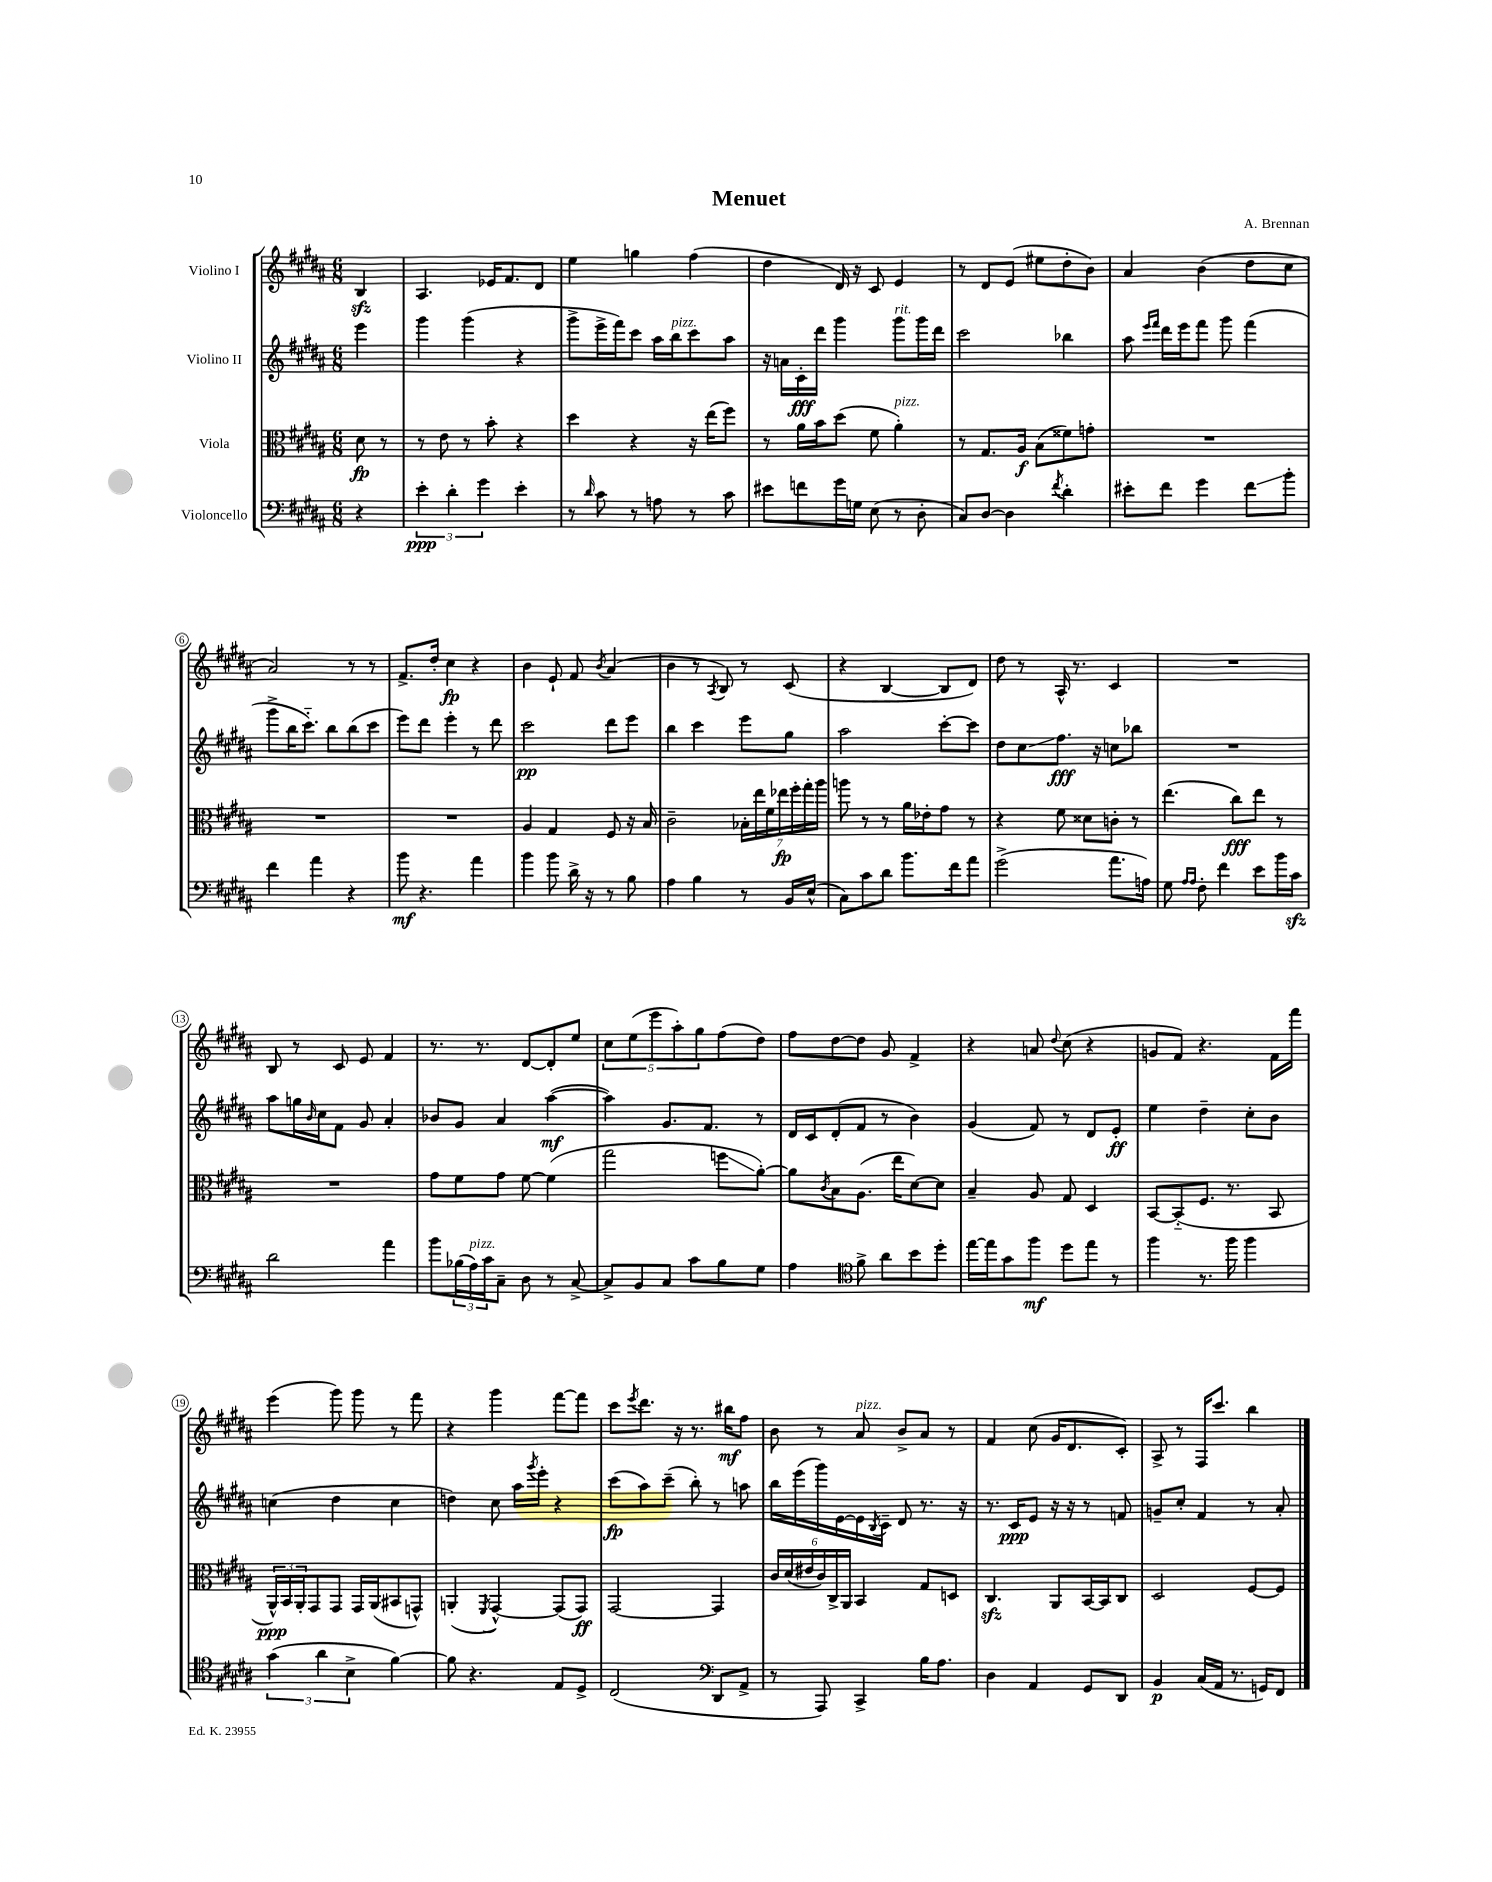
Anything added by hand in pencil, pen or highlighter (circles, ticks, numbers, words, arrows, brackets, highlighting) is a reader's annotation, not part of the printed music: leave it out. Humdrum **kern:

**kern	**kern	**kern	**kern
*staff4	*staff3	*staff2	*staff1
*clefF4	*clefC3	*clefG2	*clefG2
*k[f#c#g#d#a#]	*k[f#c#g#d#a#]	*k[f#c#g#d#a#]	*k[f#c#g#d#a#]
*M6/8	*M6/8	*M6/8	*M6/8
4r	8d#	4eee	4B
.	8r	.	.
=	=	=	=
6e'	8r	4ggg#	4.A#
.	8e	.	.
6d#'	.	.	.
.	8r	(4ggg#	.
6g#	.	.	.
.	8b'	.	16e-
.	.	.	8.f#
4e'	4r	4r	.
.	.	.	8d#
=	=	=	=
8r	4dd#	8ggg#^	4ee
16qqd#	.	.	.
8c#	.	16eee^	.
.	.	16fff#)	.
8r	4r	8ccc#	4gg
8A	.	16aa#	.
.	.	16bb	.
8r	16r	8ccc#	(4ff#
.	(16ee	.	.
8c#	8ff#)	8aa#	.
=	=	=	=
8e#	8r	16r	4dd#
.	.	16a	.
8f	16a#	16c#'	.
.	16b	16ddd#	.
16g#	(8dd#	4ggg#	16d#)
16G	.	.	16r
(8E	8f#	.	8c#
8r	4a#')	8ggg#	4e
8D#'	.	16ggg#	.
.	.	16ddd#	.
=	=	=	=
8C#)	8r	2ccc#	8r
[8D#	8.G#	.	8d#
4D#]	.	.	(8e
.	16A#	.	.
.	(8B	.	8ee#
8qf#	.	.	.
4d#'	8f##)	4bb-	8dd#'
.	8g'	.	8b)
=	=	=	=
8e#'	2.r	8aa#	4a#
.	.	16qqeee	.
.	.	16qqfff#	.
8f#	.	16ddd#	.
.	.	16eee	.
4g#	.	8fff#	(4b
.	.	8ggg#	.
8f#	.	(4fff#	8dd#
8b'	.	.	8cc#
=	=	=	=
4f#	2.r	8ggg#^	2a#)
.	.	16bb	.
.	.	8.ccc#'~)	.
4a#	.	.	.
.	.	8bb	.
4r	.	(8bb	8r
.	.	8ccc#	8r
=	=	=	=
8b	2.r	8eee)	8.f#^
4.r	.	8ddd#	.
.	.	.	16dd#'
.	.	4eee'	4cc#
4a#	.	8r	4r
.	.	8ddd#	.
=	=	=	=
4b	4A#	2ccc#	4b
8b	4G#	.	8e`
16d#^	.	.	8f#
16r	.	.	.
.	.	.	8qb
8r	8F#	8ddd#	(4a#
8B	16r	8eee	.
.	16B	.	.
=	=	=	=
4A#	2c#~	4bb	4b
4B	.	4ccc#	8r
.	.	.	8qA#
.	.	.	8B)
8r	28B-'	8eee	8r
.	28ee	.	.
.	28f#	.	.
.	28ee-	.	.
16BB	.	8gg#	(8c#
.	28ff#'	.	.
.	28gg#'	.	.
(16E^^	.	.	.
.	28aa#	.	.
=	=	=	=
8C#)	8aa	2aa#	4r
8c#	8r	.	.
8d#	8r	.	[4B
8.b	16a#	.	.
.	16e-'	.	.
.	8g#	[8ccc#'	8B]
16f#	.	.	.
8a#	8r	8ccc#]	8d#)
=	=	=	=
(2g#^	4r	8dd#	8dd#
.	.	8cc#	8r
.	8f#	8.ff#	16A#^^
.	.	.	8.r
.	8d##	.	.
.	.	16r	.
8.a#	8c'	8cc	4c#
.	8r	8bb-	.
16A)	.	.	.
=	=	=	=
8G#	(4.ee	2.r	2.r
16qqA#	.	.	.
16qqA#	.	.	.
8F#'	.	.	.
4f#	.	.	.
.	8cc#)	.	.
8e	8ee	.	.
16b	8r	.	.
16c#	.	.	.
=	=	=	=
2d#	2.r	8aa#	8B
.	.	16gg	8r
.	.	16qqb	.
.	.	16cc#	.
.	.	8f#	8c#
.	.	8g#	8e
4a#	.	4a#'	4f#
=	=	=	=
8b	8g#	8b-	8.r
(24B-	8f#	8g#	.
24A#)	.	.	.
.	.	.	8.r
24c#	.	.	.
8C#~	8g#	4a#	.
8D#	[8f#	.	[8d#
8r	(4f#]	([4aa#	8d#']
[8C#^	.	.	8ee
=	=	=	=
8C#^]	2gg#	4aa#])	10cc#
.	.	.	(10ee
8BB	.	.	.
.	.	.	10eee
8C#	.	8.g#	.
.	.	.	10aa#')
8c#	.	.	.
.	.	.	10gg#
.	.	8.f#	.
8B	8ff	.	(8ff#
8G#	[8a#')	8r	8dd#)
=	=	=	=
4A#	8a#]	16d#	8ff#
.	.	16c#	.
.	8qc#	.	.
.	8B	(8d#'	[8dd#
*clefC4	*	*	*
8f#^	(8.A#	8f#	8dd#]
8a#	.	8r	8g#
.	16ee	.	.
8b	[8d#)	4b)	4f#^
8dd#'	8d#]	.	.
=	=	=	=
[16ee	4B~	(4g#	4r
16ee]	.	.	.
8g#	.	.	.
8ff#	8A#	8f#)	8a
.	.	.	8qqdd#
8dd#	8G#	8r	(8cc#
8ee	4D#	8d#	4r
8r	.	8e'	.
=	=	=	=
4ff#	[8BB	4ee	8g
.	(8BB'~]	.	8f#)
8.r	8.F#	4dd#~	4.r
16ff#	8.r	.	.
4ff#	.	8cc#'	.
.	8BB	8b	16f#
.	.	.	16fff#
=	=	=	=
(6g#	24AA#^^)	(4cc	(4eee
.	24BB	.	.
.	24AA#'	.	.
.	8GG#	.	.
6a#	.	.	.
.	8GG#	4dd#	8ggg#)
6B^	.	.	.
.	16GG#	.	8ggg#
.	(16AA#	.	.
[4f#)	8BB#	4cc	8r
.	8GG^^)	.	8fff#
=	=	=	=
8f#]	(4AA'	4dd)	4r
4.r	.	.	.
.	8qFF#	.	.
.	[4GG#^^)	8cc#	4ggg#
.	.	16aa#	.
.	.	8qggg#	.
.	.	16eee'	.
8E	(8GG#]	4r	[8fff#
8D#^	8GG#)	.	8fff#]
=	=	=	=
(2C#	[2GG#	(8ccc#	8ccc#
.	.	.	8qeee
.	.	8aa#)	8.ddd#
.	.	(8ccc#~	.
.	.	.	16r
.	.	8bb')	8.r
*clefF4	*	*	*
8DD#	4GG#]	8r	.
.	.	.	16bb#
8AA#^	.	8aa	8ff#
=	=	=	=
8r	24c#	16bb	8b
.	(24d#	.	.
.	.	(16eee	.
.	24e#	.	.
8AAA#)	24c#)	16ggg#)	8r
.	24C#^	.	.
.	.	[16e	.
.	24AA#	.	.
4CC#^	4BB	16e]	8a#
.	.	8qB	.
.	.	16c#~	.
.	.	8d#	8b^
16B	8G#	8.r	8a#
8.A#	.	.	.
.	8D	.	8r
.	.	16r	.
=	=	=	=
4D#	4.C#	8.r	4f#
.	.	16c#	.
4AA#	.	8e	(8cc#
.	8AA#	16r	16g#
.	.	16r	8.d#
8GG#	[16BB	8r	.
.	16BB]	.	.
8DD#	8C#	8f	8c#')
=	=	=	=
4BB	2D#	8g~	8A#^
.	.	8cc#'	8r
(16C#	.	4f#	16F#
16AA#	.	.	8.ccc#
8.r	.	.	.
.	[8F#	8r	4bb
16GG)	.	.	.
8FF#	8F#]	8a#'	.
==	==	==	==
*-	*-	*-	*-
